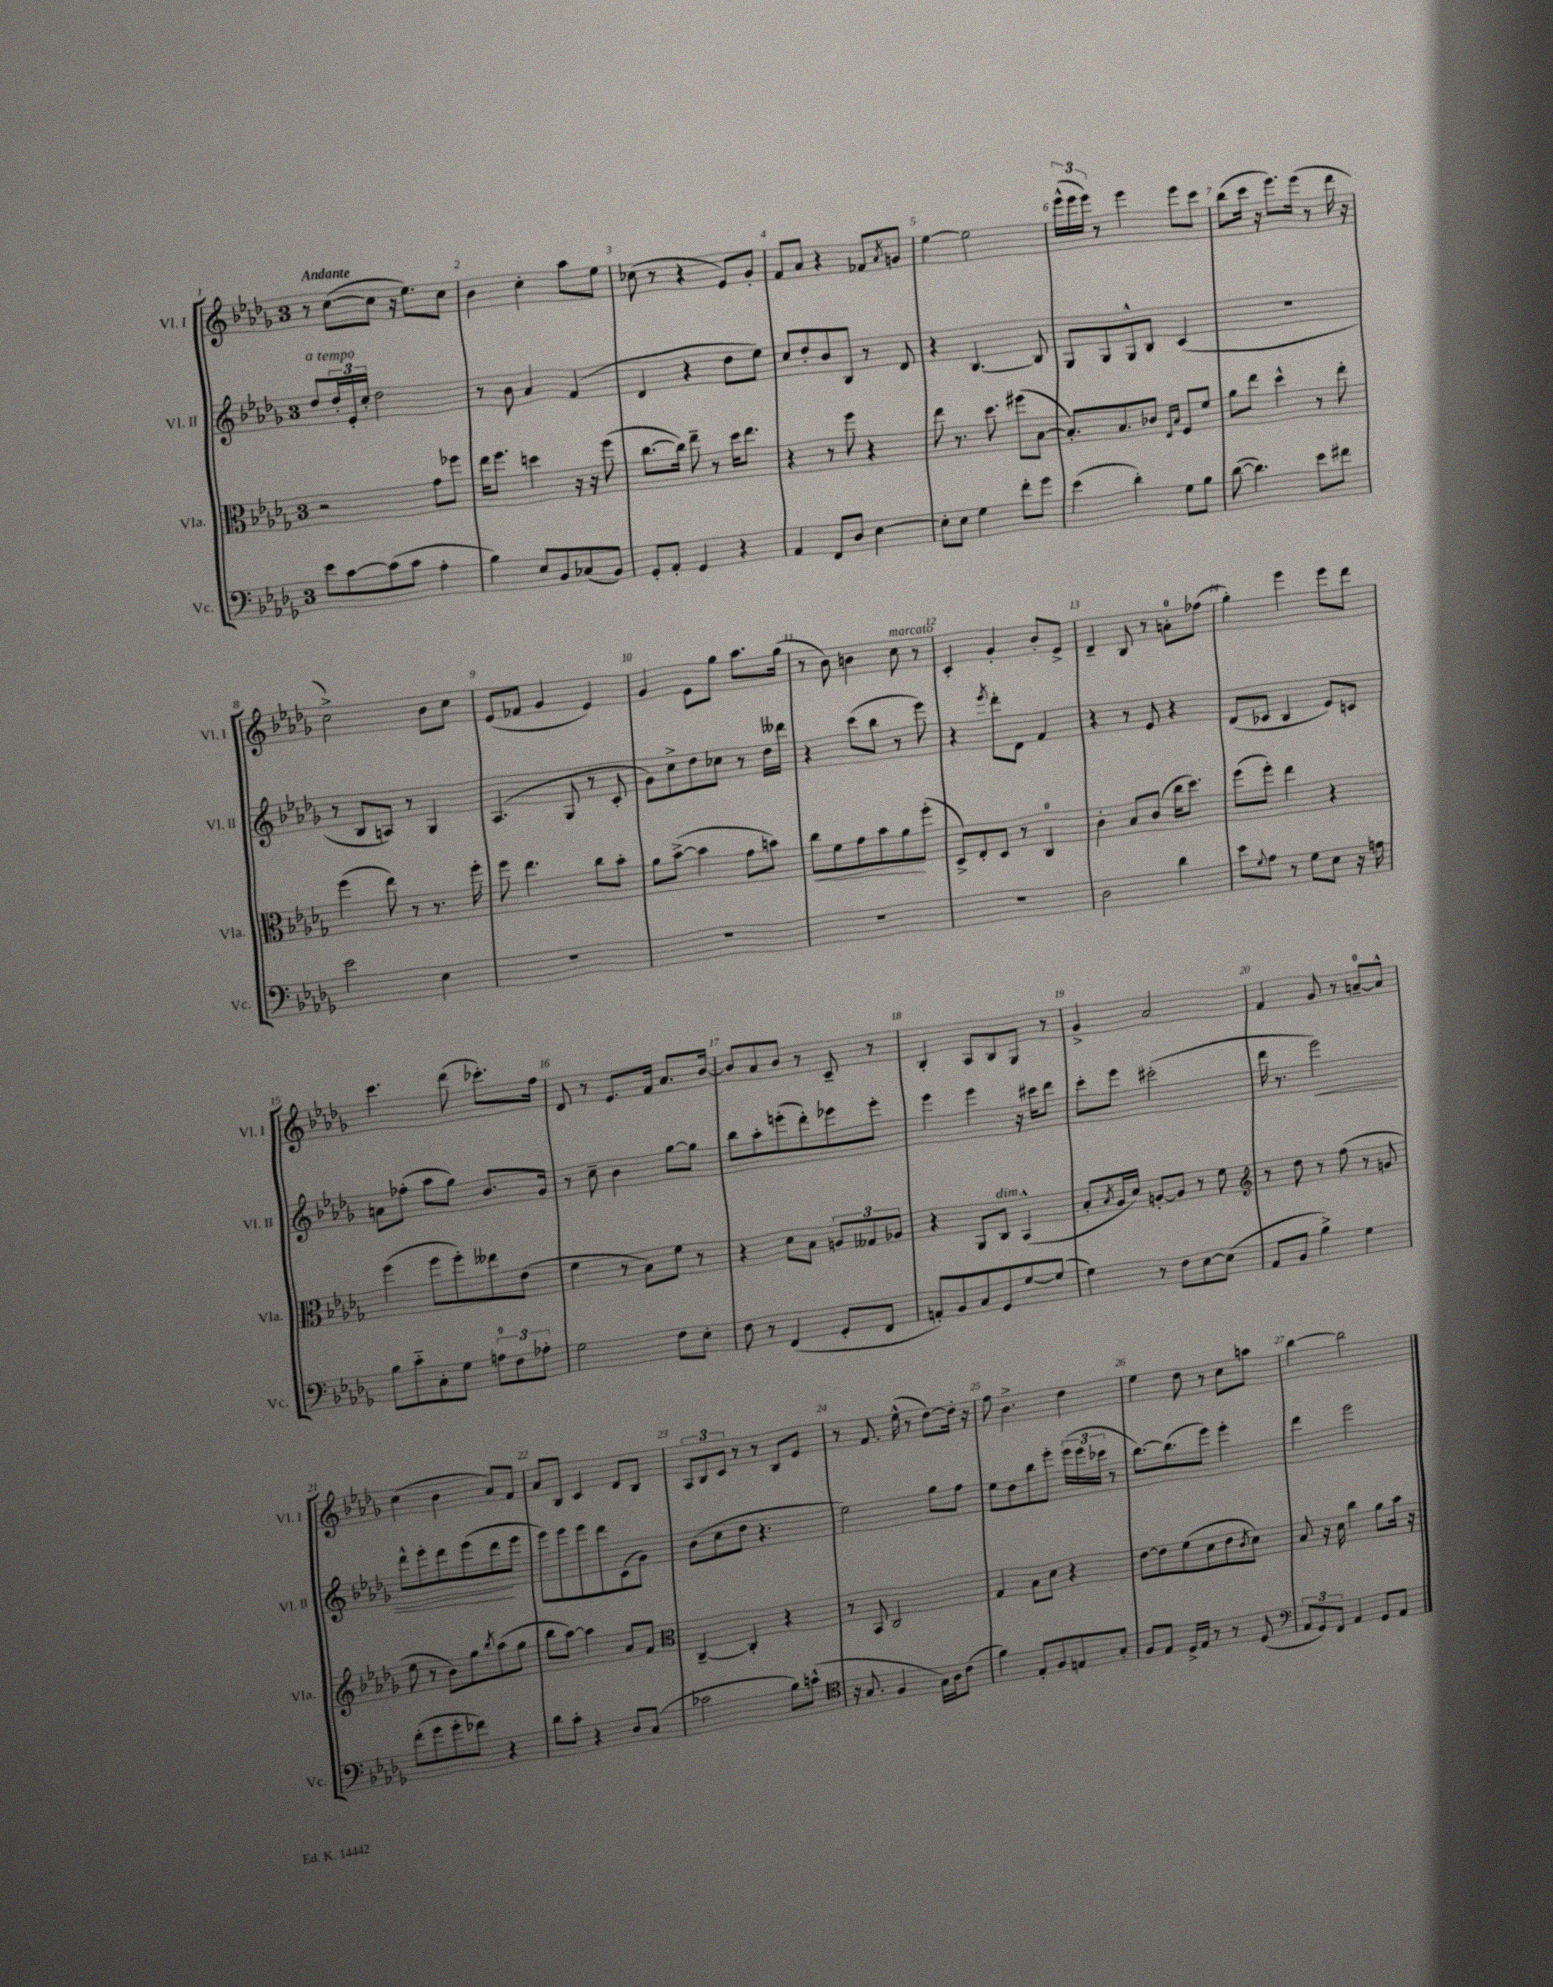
<<
\new StaffGroup <<
\new Staff = "s0" \with { instrumentName = "Vl. I" shortInstrumentName = "Vl. I" } {
    \clef treble \key des \major \once \override Staff.TimeSignature.style = #'single-digit \time 3/4 \tempo "Andante"
    r8 c''8~( c''8 r16 ees''8.) c''8 |
    bes'4 c''4-. aes''8 ees''8 |
    ces''8( r8 r4 ees'8) ges'8-. |
    f'8 aes'8 r4 fes'8 \acciaccatura { aes'8 } g'8 |
    ees''4~ ees''2 |
    \tuplet 3/2 { ees'''16-^( ees'''16 ees'''16) } r8 ees'''4 ees'''8 c'''8 |
    bes''8( c'''16 r16 ees'''8.) ees'''16( r8 des'''16 r16 |
    c''2->) bes'8 c''8 |
    ees'8( fes'8 ges'4 ees'4) |
    ges'4 ees'8 ges''8 aes''8. ges''16( |
    r8 bes'8) b'4 c''8^\markup { \italic "marcato" } r8 |
    c'4-. ges'4-. bes'8-. ees'8-> |
    des'4-- bes8 r8 a'8-0-. fes''8( |
    ges''4-.) ees'''4 ees'''8 des'''8 |
    c'''4. des'''8( ces'''8.-.) f''16 |
    des'8 r8 ees'8. f'16 aes'8. bes'16~ |
    bes'8 aes'8 bes'8 r8 c'8-- r8 |
    bes4-. aes8 bes8 ges8 r8 |
    ges'4-> aes'2 |
    f'4 ges'8 r8 a'8-0~-- a'8-^ |
    c''4( bes'4 aes'8) f'8 |
    aes'8 bes8 c'4 des'8 bes8 |
    \tuplet 3/2 { aes8 bes8 c'8 } r8 r8 bes8 ees'8 |
    r8 f'8. ees''16-^( r8 des''8~) des''16-. r16 |
    f''8 bes'4.-> des''4 |
    ees''4 des''8 r8 c''8 a''8 |
    bes''4~ bes''2 \bar "|." |
}
\new Staff = "s1" \with { instrumentName = "Vl. II" shortInstrumentName = "Vl. II" } {
    \clef treble \key des \major \once \override Staff.TimeSignature.style = #'single-digit \time 3/4
    des''8^\markup { \italic "a tempo" } \tuplet 3/2 { des''16-. ees'16-. c''16-. } des''2 |
    r8 bes'8 aes'4 f'4( |
    des'4 r4 des''8 ees''8) |
    c''8 des''8-. bes'8 bes8 r8 des'8 |
    r4 bes4.~ bes8 |
    ges8 ges8 ges8-^ bes8 c'4( |
    R2. |
    r8 bes8 a8) r8 ges4 |
    aes4.( ges8 r8 c'8-. |
    ges'8) c''8-> des''8 ces''8 r8 des''16 deses'''16 |
    r4 c'''8( bes''8 r8 ees'''8) |
    r4 \acciaccatura { ees'''8 } des'''8-. des'8 f'4 |
    r4 r8 ees'8 r4 |
    des'8( ces'8 bes4 ees'8) c'8 |
    a'8 fes''8-.( aes''8 ges''8) bes'8. ges'16 |
    r8 c''8-- bes'4 ges''8~ ges''8 |
    bes''8 aes''8-. e'''8-.( des'''8-.) ees'''8 ees'''8-. |
    ees'''4 ees'''4 r16 cis'''16 des'''8 |
    c'''8-. ees'''8 cis'''2-.( |
    des'''16 r8. ees'''2\<) |
    des'''8-^ ees'''8-. des'''8 ees'''8( des'''8\! ees'''8 |
    ees'''8) ees'''8 ees'''8 des'''8 c'8( ges'8) |
    bes'8( c''8 des''8 r4. |
    ees''2) ges''8 f''8 |
    ees''8 des''8 bes''8 ees'''8-. \tuplet 3/2 { ees'''16( ees'''16 ces'''16 } r8 |
    bes''8.~) bes''8.( ees'''8) ees'''4-. |
    des'''4 ees'''2 \bar "|." |
}
\new Staff = "s2" \with { instrumentName = "Vla." shortInstrumentName = "Vla." } {
    \clef alto \key des \major \once \override Staff.TimeSignature.style = #'single-digit \time 3/4
    r2 ges'8 fes''8 |
    ees''16 f''8. d''4 r16 r16 f''8( |
    c''8.~ c''16) ees''8-- r8 des''16 ees''8. |
    r4 r8 f''8 r4 |
    ees''8 r8. des''8. fis''8( bes8~ |
    bes8.-.) bes8. ces'8 \grace { ees16 bes16 } f8 f'8 |
    aes'8 ees''8 des''4-^ r8 ees''8-. |
    f''4( ees''8) r8 r8. f''16-. |
    f''8 ees''4. c''8 bes'8-. |
    aes'8 bes'8~->( bes'4 ges'8 b'8) |
    c''8\< f'8 ges'8 bes'8 aes'8\! f''8-.( |
    des8->) ees8-. des8 r8 c4-0 |
    c'4-. bes8 c'8( c''16 des''8.) |
    f''8( f''8-.) ees''4 r4 |
    f''4( f''8 f''8-.) eeses''8 ees'8( |
    f'4 r8 bes8) f'8 r8 |
    r4 des'8 bes8 \tuplet 3/2 { a8 geses8 aes8 } |
    r4 aes,8 c8^\markup { \italic "dim." } bes,4-^( |
    bes8-. \acciaccatura { bes8 } aes16 des'16) a8~-. a8 r8 f'8 |
    \clef treble r8 des''8 r8 f''8( r8 g'8 |
    ees''8 r8 bes'8) ges''8 \acciaccatura { bes''8 } aes''8( ges''8 |
    bes''8 aes''8~) aes''4 aes'8 f'8 |
    \clef alto c4~-- c4-. r4 |
    r8 bes,8 c2 |
    ges4 bes8 des'8 r4 |
    ees'8~ ees'8 f'8( des'8 ees'8 \acciaccatura { c'8 } des'8) |
    bes8 r16 des'16 c''4 aes'8 bes'16 r16 \bar "|." |
}
\new Staff = "s3" \with { instrumentName = "Vc." shortInstrumentName = "Vc." } {
    \clef bass \key des \major \once \override Staff.TimeSignature.style = #'single-digit \time 3/4
    ees'8 c'8~ c'8( c'8 aes4-. |
    bes4) ees8 bes,8 ces8( bes,8) |
    ges,8-. aes,8-. ges,4 r4 |
    aes,4 f,8 des8 ees4~ |
    ees8-. ees8 ges4 f'8-. ges'8 |
    ees'4( des'4-.) ges8 bes8 |
    des'8~( des'4.) ees'8 fis'8 |
    ees'2 ees4 |
    R2. |
    R2. |
    R2. |
    R2. |
    des2 des'4 |
    ees'8 \appoggiatura { ges8 } aes8 r8 ges8 ees8 r16 a16 |
    bes8 c'8-_ c8-. ges8 \tuplet 3/2 { a8-0 f8 aes8-. } |
    ges2 f8 ees8-. |
    f8 r8 f,4( ges,8-. f,8 |
    a,8-.) bes,8 c8 ges,8 ges8~ ges8( |
    ges4) r8 f8 ees8~ ees8( |
    aes,8 bes,8 bes4->) ges4 |
    f'8-.( ges'8 ges'8-. fes'8) r4 |
    des'8 c'8-. r4 des8 c8( |
    ces'2 bes8) c'8-^( |
    \clef tenor r16 ges8. f4 ges16) aes16 c'8( |
    f'4) ees8-. f8 e8 ges8-. |
    f8 ees8 des16-> ees16 r8 r8 des8( |
    \clef bass \tuplet 3/2 { aes,8 ges,8) f,8 } aes,4 ges,8 aes,8 \bar "|." |
}
>>
>>
\layout { \context { \Score \override BarNumber.break-visibility = ##(#f #t #t) barNumberVisibility = #all-bar-numbers-visible } }
